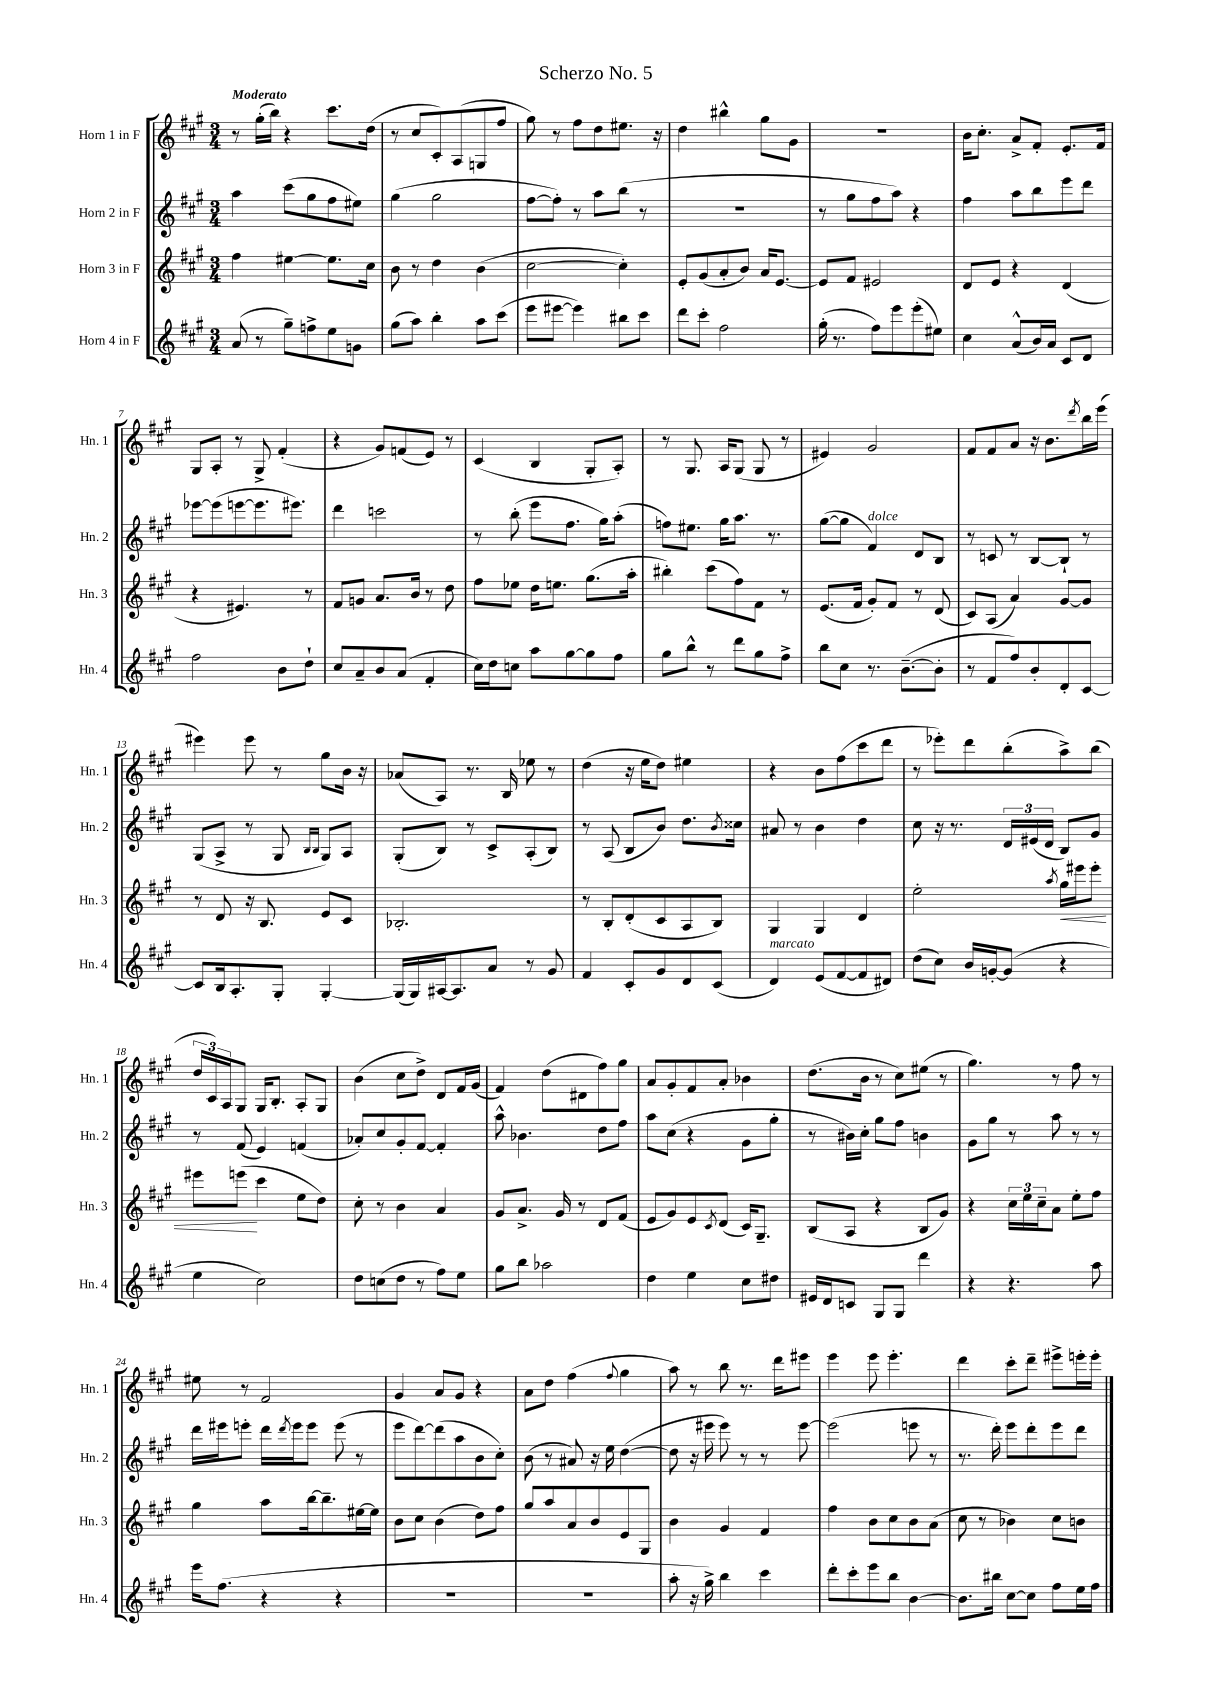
\header { title = "Scherzo No. 5" }
<<
\new StaffGroup <<
\new Staff = "s0" \with { instrumentName = "Horn 1 in F" shortInstrumentName = "Hn. 1" } {
    \clef treble \key a \major \numericTimeSignature \time 3/4 \tempo "Moderato"
    r8 gis''16-.( b''16) r4 cis'''8. d''16( |
    r8 cis''8 cis'8-.) a8( g8 fis''8 |
    gis''8) r8 fis''8 d''8 eis''8. r16 |
    d''4 bis''4-^ gis''8 gis'8 |
    R2. |
    b'16 cis''8.-. a'8-> fis'8-. e'8.-. fis'16 |
    gis8 a8-. r8 gis8-> fis'4-.( |
    r4 gis'8) f'8( e'8) r8 |
    cis'4( b4 gis8-. a8-.) |
    r8 gis8. a16 gis8( gis8 r8 |
    eis'4) gis'2 |
    fis'8 fis'8 a'8 r16 b'8. \acciaccatura { d'''8 } b''16 e'''16( |
    eis'''4) eis'''8 r8 gis''8 b'16 r16 |
    aes'8( a8) r8. b16 ees''8 r8 |
    d''4( r16 e''16 d''8) eis''4 |
    r4 b'8 fis''8( cis'''8 d'''8 |
    r8 ees'''8-.) d'''8 b''8-.( a''8->) b''8( |
    \tuplet 3/2 { d''16 cis'16) a16 } gis8 gis16 b8.-. a8-. gis8 |
    b'4( cis''8 d''8->) d'8 fis'16 gis'16( |
    fis'4) d''8( dis'8 fis''8) gis''8 |
    a'8 gis'8-. fis'8 a'8-. bes'4 |
    d''8.( b'16 r8 cis''8) eis''8( r8 |
    gis''4.) r8 fis''8 r8 |
    eis''8 r8 fis'2 |
    gis'4 a'8 gis'8 r4 |
    a'8 d''8 fis''4( \appoggiatura { fis''8 } gis''4 |
    a''8) r8 b''8 r8. d'''16 eis'''8 |
    e'''4 e'''8 e'''4.-. |
    d'''4 cis'''8-. d'''8-- eis'''8-> e'''16-. e'''16-. \bar "|." |
}
\new Staff = "s1" \with { instrumentName = "Horn 2 in F" shortInstrumentName = "Hn. 2" } {
    \clef treble \key a \major \numericTimeSignature \time 3/4
    a''4 cis'''8( gis''8 fis''8 eis''8) |
    gis''4( gis''2 |
    fis''8~ fis''8-.) r8 a''8 b''8( r8 |
    R2. |
    r8 gis''8 fis''8 a''8) r4 |
    fis''4 a''8 b''8 e'''8 d'''8 |
    ees'''8~ ees'''8( e'''8~ e'''8. eis'''8.) |
    d'''4 c'''2 |
    r8 b''8-.( e'''8 fis''8. gis''16) a''8-.( |
    f''8) eis''8. gis''16 a''8. r8. |
    gis''8~( gis''8 fis'4^\markup { \italic "dolce" }) d'8 b8 |
    r8 c'8 r8 b8~ b8-! r8 |
    gis8( a8-> r8 gis8 \grace { b16 b16 } gis8) a8 |
    gis8-.( b8) r8 cis'8-> a8-.( b8) |
    r8 a8( b8 b'8) d''8. \acciaccatura { b'8 } cisis''16 |
    ais'8 r8 b'4 d''4 |
    cis''8 r16 r8. \tuplet 3/2 { d'16 eis'16( d'16 } b8) gis'8 |
    r8 fis'8( e'4) f'4( |
    aes'8-.) cis''8 gis'8-. fis'8~ fis'4-. |
    a''8-^ bes'4. d''8 fis''8 |
    a''8 cis''8( r4 gis'8 gis''8-. |
    r8 bis'16) cis''16-. gis''8 fis''8 b'4 |
    gis'8 gis''8 r8 a''8 r8 r8 |
    d'''16 eis'''16 e'''8-. d'''16 \acciaccatura { d'''8 } e'''16 e'''8 e'''8( r8 |
    e'''8 d'''8~) d'''8( a''8 b'8 cis''8-.) |
    b'8( r8 ais'8) r16 e''16 d''4~( |
    d''8 r16 eis'''16 eis'''8) r8 r8 eis'''8~ |
    eis'''2( e'''8 r8 |
    r8. d'''16-.) e'''8 d'''8-. e'''8 d'''8 \bar "|." |
}
\new Staff = "s2" \with { instrumentName = "Horn 3 in F" shortInstrumentName = "Hn. 3" } {
    \clef treble \key a \major \numericTimeSignature \time 3/4
    fis''4 eis''4~ eis''8. cis''16 |
    b'8 r8 d''4 b'4( |
    cis''2~ cis''4-.) |
    e'8-. gis'8( a'8-. b'8) a'16 e'8.~ |
    e'8 fis'8 eis'2 |
    d'8 e'8 r4 d'4( |
    r4 eis'4.) r8 |
    fis'8 g'8 a'8. b'16 r8 d''8 |
    fis''8 ees''8 d''16 e''8. gis''8.( a''16-. |
    bis''4-.) cis'''8( fis''8) fis'8 r8 |
    e'8.( fis'16 gis'8-.) fis'8 r8 d'8( |
    cis'8) a8( a'4) gis'8~ gis'8 |
    r8 d'8 r16 b8. e'8 cis'8 |
    bes2.-. |
    r8 b8-. d'8-.( cis'8 a8 b8) |
    gis4 gis4 d'4 |
    e''2-. \acciaccatura { a''8 } gis''16\< eis'''16 eis'''8-. |
    eis'''8 e'''8\!( cis'''4 e''8 d''8) |
    cis''8-. r8 b'4 a'4 |
    gis'8 a'8.-> gis'16 r8 d'8 fis'8( |
    e'8 gis'8) e'8 \acciaccatura { cis'8 } d'8( cis'16) gis8.-- |
    b8( a8 r4 b8 gis'8) |
    r4 \tuplet 3/2 { cis''16 e''16 cis''16-- } a'8 e''8-. fis''8 |
    gis''4 a''8 b''16~ b''8.-- eis''16~ eis''16 |
    b'8 cis''8 b'4( d''8) fis''8 |
    gis''8 a''8 a'8 b'8 e'8 gis8 |
    b'4 gis'4 fis'4 |
    fis''4 b'8 cis''8 b'8 a'8( |
    cis''8 r8 bes'4) cis''8 b'8 \bar "|." |
}
\new Staff = "s3" \with { instrumentName = "Horn 4 in F" shortInstrumentName = "Hn. 4" } {
    \clef treble \key a \major \numericTimeSignature \time 3/4
    a'8( r8 gis''8--) f''8-> e''8 g'8 |
    gis''8( a''8) b''4-. a''8 cis'''8( |
    e'''8 eis'''8~ eis'''4) bis''8 cis'''8 |
    d'''8 cis'''8-. fis''2 |
    gis''16-.( r8. fis''8) e'''8 e'''8-.( eis''8) |
    cis''4 a'8-^( b'16) a'16 cis'8 d'8 |
    fis''2 b'8 d''8-! |
    cis''8 a'8-- b'8 a'8( fis'4-. |
    cis''16) d''16 c''8 a''8 gis''8~ gis''8 fis''8 |
    gis''8 b''8-^ r8 d'''8 gis''8 fis''8-> |
    b''8 cis''8 r8. b'8.~--( b'8-. |
    r8 fis'8 fis''8) b'8-. d'8-. cis'8~ |
    cis'8 b16 a8.-. gis8-. gis4~-. |
    gis16( gis16) ais16~ ais8. a'8 r8 gis'8 |
    fis'4 cis'8-. gis'8 d'8 cis'8( |
    d'4^\markup { \italic "marcato" }) e'8( fis'8~ fis'8 dis'8) |
    d''8( cis''8) b'16 g'16~-. g'8( r4 |
    e''4 cis''2) |
    d''8 c''8( d''8 r8 fis''8) e''8 |
    gis''8 b''8 aes''2 |
    d''4 e''4 cis''8 dis''8 |
    eis'16 d'16 c'8 gis8 gis8 d'''4 |
    r4 r4. a''8 |
    e'''16 fis''8.( r4 r4 |
    R2. |
    R2. |
    a''8-. r16 gis''16->) b''4 cis'''4 |
    d'''8-. cis'''8-. e'''8 b''8 b'4~ |
    b'8. bis''16 cis''8~ cis''8 fis''8 e''16 fis''16 \bar "|." |
}
>>
>>
